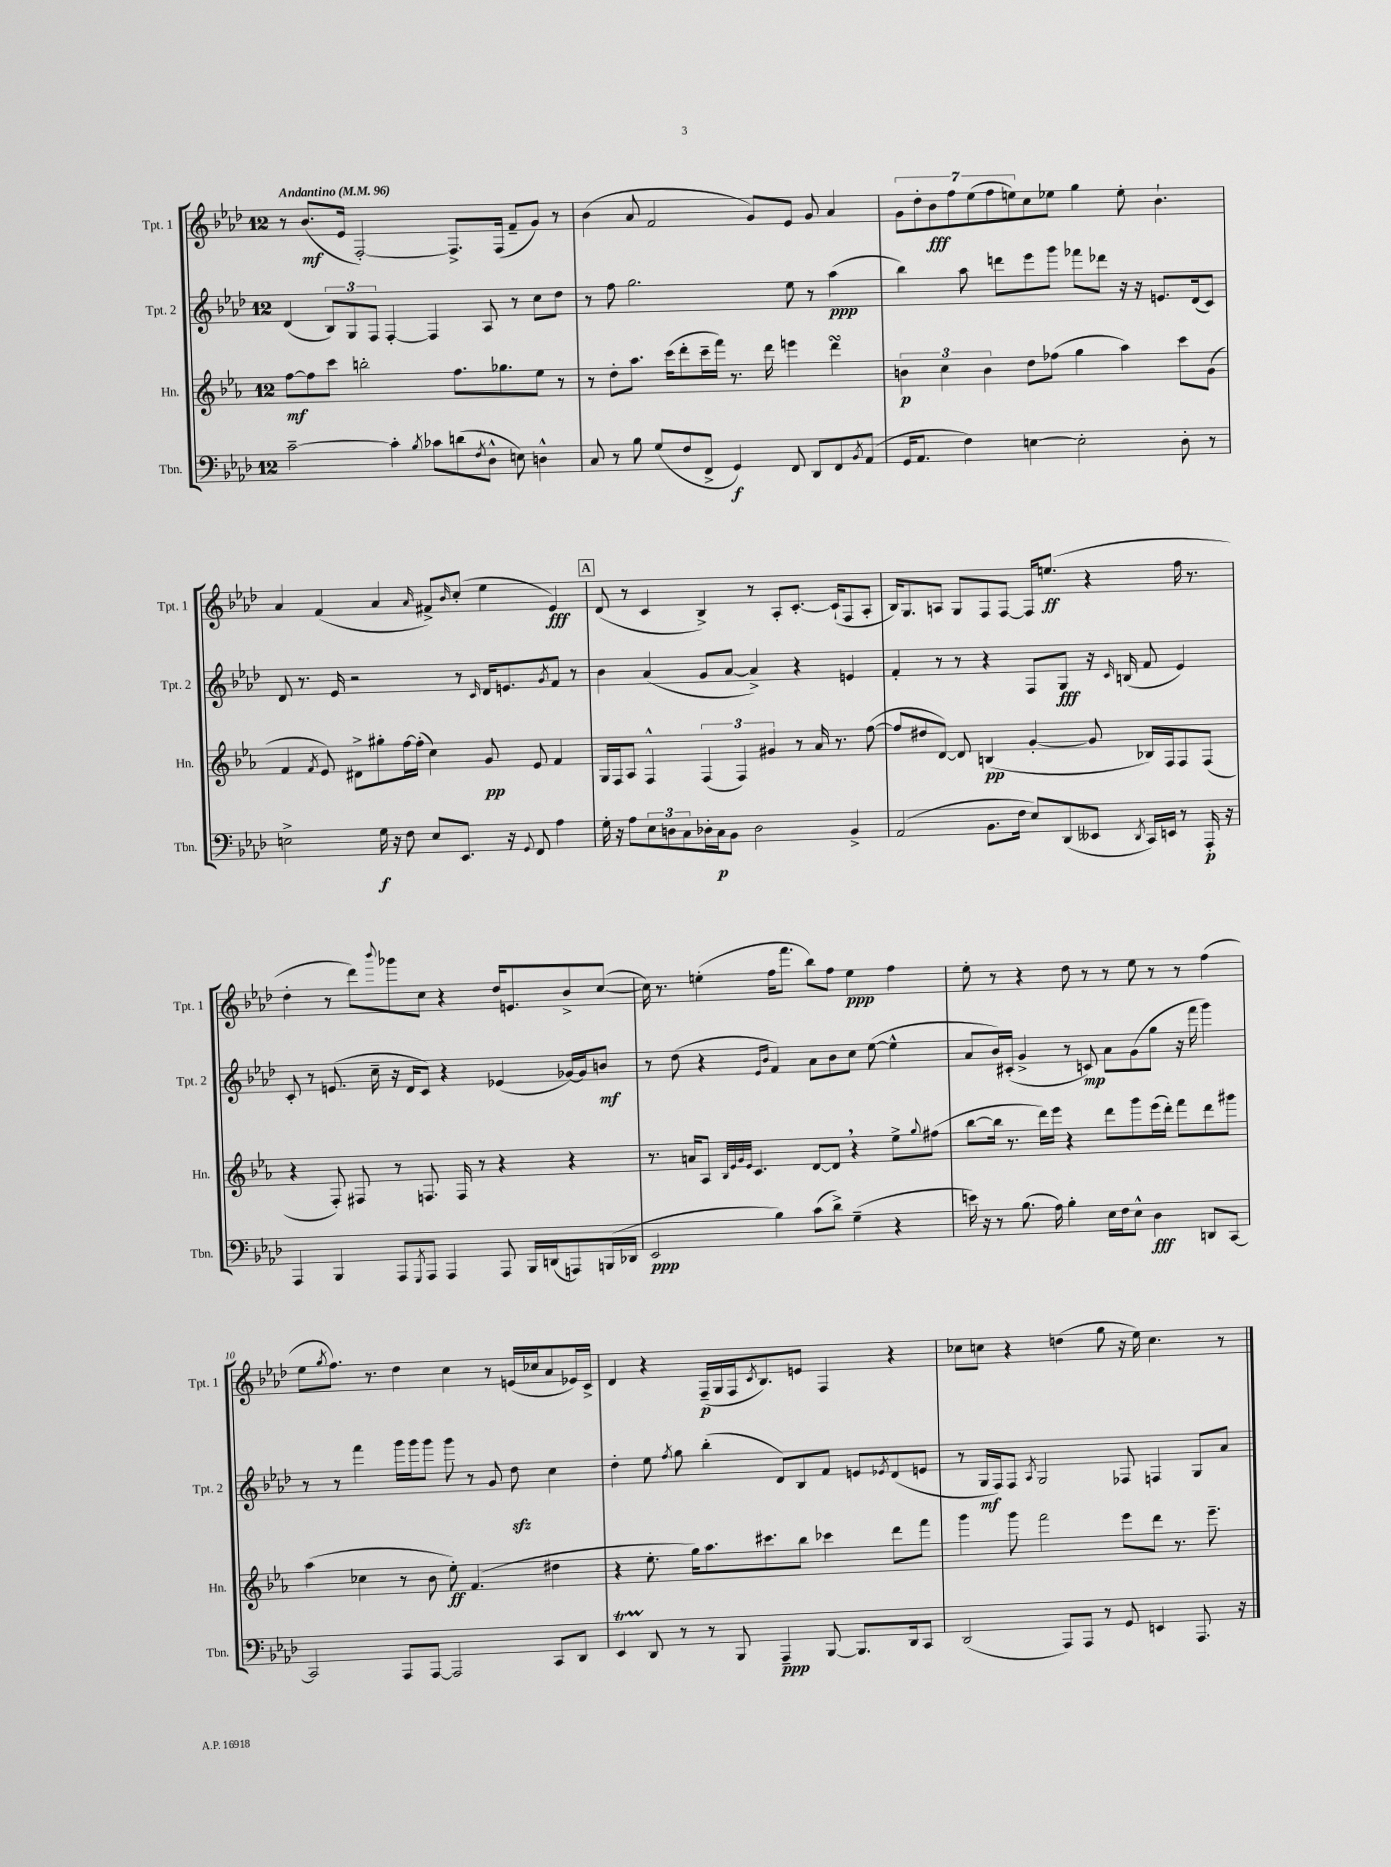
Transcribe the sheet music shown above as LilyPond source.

<<
\new StaffGroup <<
\new Staff = "s0" \with { instrumentName = "Tpt. 1" shortInstrumentName = "Tpt. 1" } {
    \clef treble \key aes \major \once \override Staff.TimeSignature.style = #'single-digit \time 12/8 \tempo "Andantino" 4 = 96
    r8 bes'8.\mf( ees'16 f2~-.) f8.-> f16( f'8-- g'8) r8 |
    bes'4( aes'8 f'2 g'8) ees'8 g'8 aes'4 |
    \tuplet 7/4 { g'8 des''8-. bes'8\fff f''8 ees''8( f''8 e''8) } c''8 ees''8 g''4 ees''8-. bes'4.-! |
    aes'4 f'4( aes'4 \grace { aes'16 } fis'8->) \grace { bes'16 } c''8-.( ees''4 ees'4\fff) |
    \mark \markup { \box "A" } des'8( r8 c'4 bes4->) r8 aes8-. c'8.~-. c'16-!( f8 aes8-. |
    bes16) g8. a8 g8 f8 f8~ f16 e''8.\ff( r4 f''16 r8. |
    des''4-. r8 des'''8) \appoggiatura { bes'''8 } ges'''8 c''8 r4 des''16 e'8. bes'8-> c''8~( |
    c''16) r8. e''4-.( f''16 f'''8. bes''8) f''8 e''4\ppp f''4 |
    ees''8-. r8 r4 des''8 r8 r8 ees''8 r8 r8 f''4( |
    ees''8 \acciaccatura { g''8 } f''8.) r8. des''4 c''4 r8 e'16( ces''16 aes'8 ees'16) c'16-> |
    des'4 r4 f16--\p( g16 f16 \acciaccatura { c'8 } bes8.) e'8 f4 r4 |
    ces''8 c''8 r4 d''4( g''8 r16 ees''16) c''4. r8 \bar "|." |
}
\new Staff = "s1" \with { instrumentName = "Tpt. 2" shortInstrumentName = "Tpt. 2" } {
    \clef treble \key aes \major \once \override Staff.TimeSignature.style = #'single-digit \time 12/8
    des'4( \tuplet 3/2 { bes8) g8 f8 } f4~-. f4 aes8 r8 c''8 des''8 |
    r8 f''8 g''2. ees''8 r8 aes''4\ppp( |
    bes''4) aes''8 d'''8 ees'''8 g'''8 fes'''8 des'''8 r16 r16 e'8. des'16( c'8) |
    des'8 r8. ees'16 r2 r8 \grace { c'16 } des'16 e'8. \acciaccatura { g'8 } f'8 r8 |
    \mark \markup { \box "A" } bes'4 aes'4( g'8 aes'8~ aes'4->) r4 e'4 |
    f'4-. r8 r8 r4 f8 g8\fff r16 \grace { c'16 } b16( f'8 ees'4) |
    c'8-. r8 e'8.( c''16-- r16 des'16 c'8) r4 ees'4( ges'16~) ges'16 b'8\mf |
    r8 des''8( r4 \grace { ees'16 bes'16 } f'4) aes'8 bes'8 c''8 ees''8~( ees''4-^ |
    aes'8 bes'16) cis'16-.( g'4-> r8 c'8\mp) aes'8 g'8( g''8 r16 f'''16 g'''4) |
    r8 r8 f'''4 g'''16 g'''16 g'''8 g'''8 r8 g'8 des''8\sfz c''4 |
    des''4-. ees''8 \acciaccatura { f''8 } g''8 bes''4-.( des'8) bes8 f'8 e'8 \acciaccatura { ees'8 } des'8( e'8 |
    r8 g16\mf f16) f8 \acciaccatura { aes8 } g2 fes8 f4 g8 aes'8 \bar "|." |
}
\new Staff = "s2" \with { instrumentName = "Hn." shortInstrumentName = "Hn." } {
    \clef treble \key ees \major \once \override Staff.TimeSignature.style = #'single-digit \time 12/8
    f''8~\mf f''8 c'''8 b''2-. f''8. ges''8. ees''8 r8 |
    r8 d''8-. aes''8. c'''16( d'''8-. c'''16-- f'''16) r8. d'''16 e'''4 d'''4\turn |
    \tuplet 3/2 { b'4\p c''4 b'4 } d''8 fes''8( g''4 aes''4) c'''8 g'8( |
    f'4 \acciaccatura { f'8 } ees'8) dis'8-> gis''8-. f''16~ f''16-.( c''4) g'8\pp ees'8 f'4 |
    \mark \markup { \box "A" } g16 f16 aes8 f4-^ \tuplet 3/2 { f4( f4) gis'4 } r8 aes'16 r8. f''8~( |
    f''8 dis''8 d'8~) d'8 b4\pp( g'4~-. g'8 bes16) f16 f8 f8( |
    r4 f8-.) fis8 r8 f8. f16 r8 r4 r4 |
    r8. a'16 aes8 \grace { bes32 ees'32 g'32 ees'32 } c'4. d'8~ d'8 \breathe r4 ees''8-> \appoggiatura { g''8 } fis''8( |
    bes''8~ bes''16 r8. d'''16) ees'''16 r4 d'''8 g'''8 ees'''16( d'''16-.) f'''8 d'''8 gis'''8 |
    aes''4( ces''4 r8 bes'8 ees''8-.\ff) f'4.( dis''4 |
    r4 ees''8.-. g''16) aes''8. cis'''8. bes''8 ces'''4 d'''8 f'''8 |
    g'''4 g'''8 f'''2 ees'''8 d'''8 r8. ees'''8.-- \bar "|." |
}
\new Staff = "s3" \with { instrumentName = "Tbn." shortInstrumentName = "Tbn." } {
    \clef bass \key aes \major \once \override Staff.TimeSignature.style = #'single-digit \time 12/8
    c'2~-- c'4-. \acciaccatura { bes8 } ces'8 d'8( \acciaccatura { f8 } des8-^ e8) d4-^ |
    c8 r8 bes8 g8( f8 f,8-> g,4\f) f,8 des,8 f,8 \acciaccatura { bes,8 } aes,8( |
    g,16 aes,8. f4) e4~ e2-. des8-. r8 |
    e2-> g16\f r16 f8 e8 ees,8. r16 \appoggiatura { g,8 } f,8 aes4 |
    \mark \markup { \box "A" } g16-. r16 aes8 \tuplet 3/2 { ees8 d8 c8 } des16-. c16\p bes,8 des2 bes,4-> |
    aes,2( bes,8. f16 ees8) des,8( eeses,8 \acciaccatura { des,8 } c,16) e,16 r8 aes,,16-.\p r16 |
    aes,,4 bes,,4 aes,,8 \acciaccatura { g,,8 } aes,,8 aes,,4 aes,,8 bes,,16 d,16( a,,8) b,,16( des,16 |
    ees,2\ppp bes4) c'8( des'8->) g4--( r4 |
    e'16) r16 r8 bes8.( aes16) bes4-. ees16 f16 ees8-^ des4\fff d,8 c,8~ |
    c,2 aes,,8 aes,,8~ aes,,2 c,8 des,8 |
    ees,4\startTrillSpan des,8\stopTrillSpan r8 r8 bes,,8 aes,,4--\ppp bes,,8~ bes,,8. des,16 c,8 |
    des,2( aes,,8) aes,,8 r8 g,8 e,4 aes,,8. r16 \bar "|." |
}
>>
>>
\layout { \context { \Score \override BarNumber.break-visibility = ##(#f #t #t) barNumberVisibility = #(every-nth-bar-number-visible 5) } }
